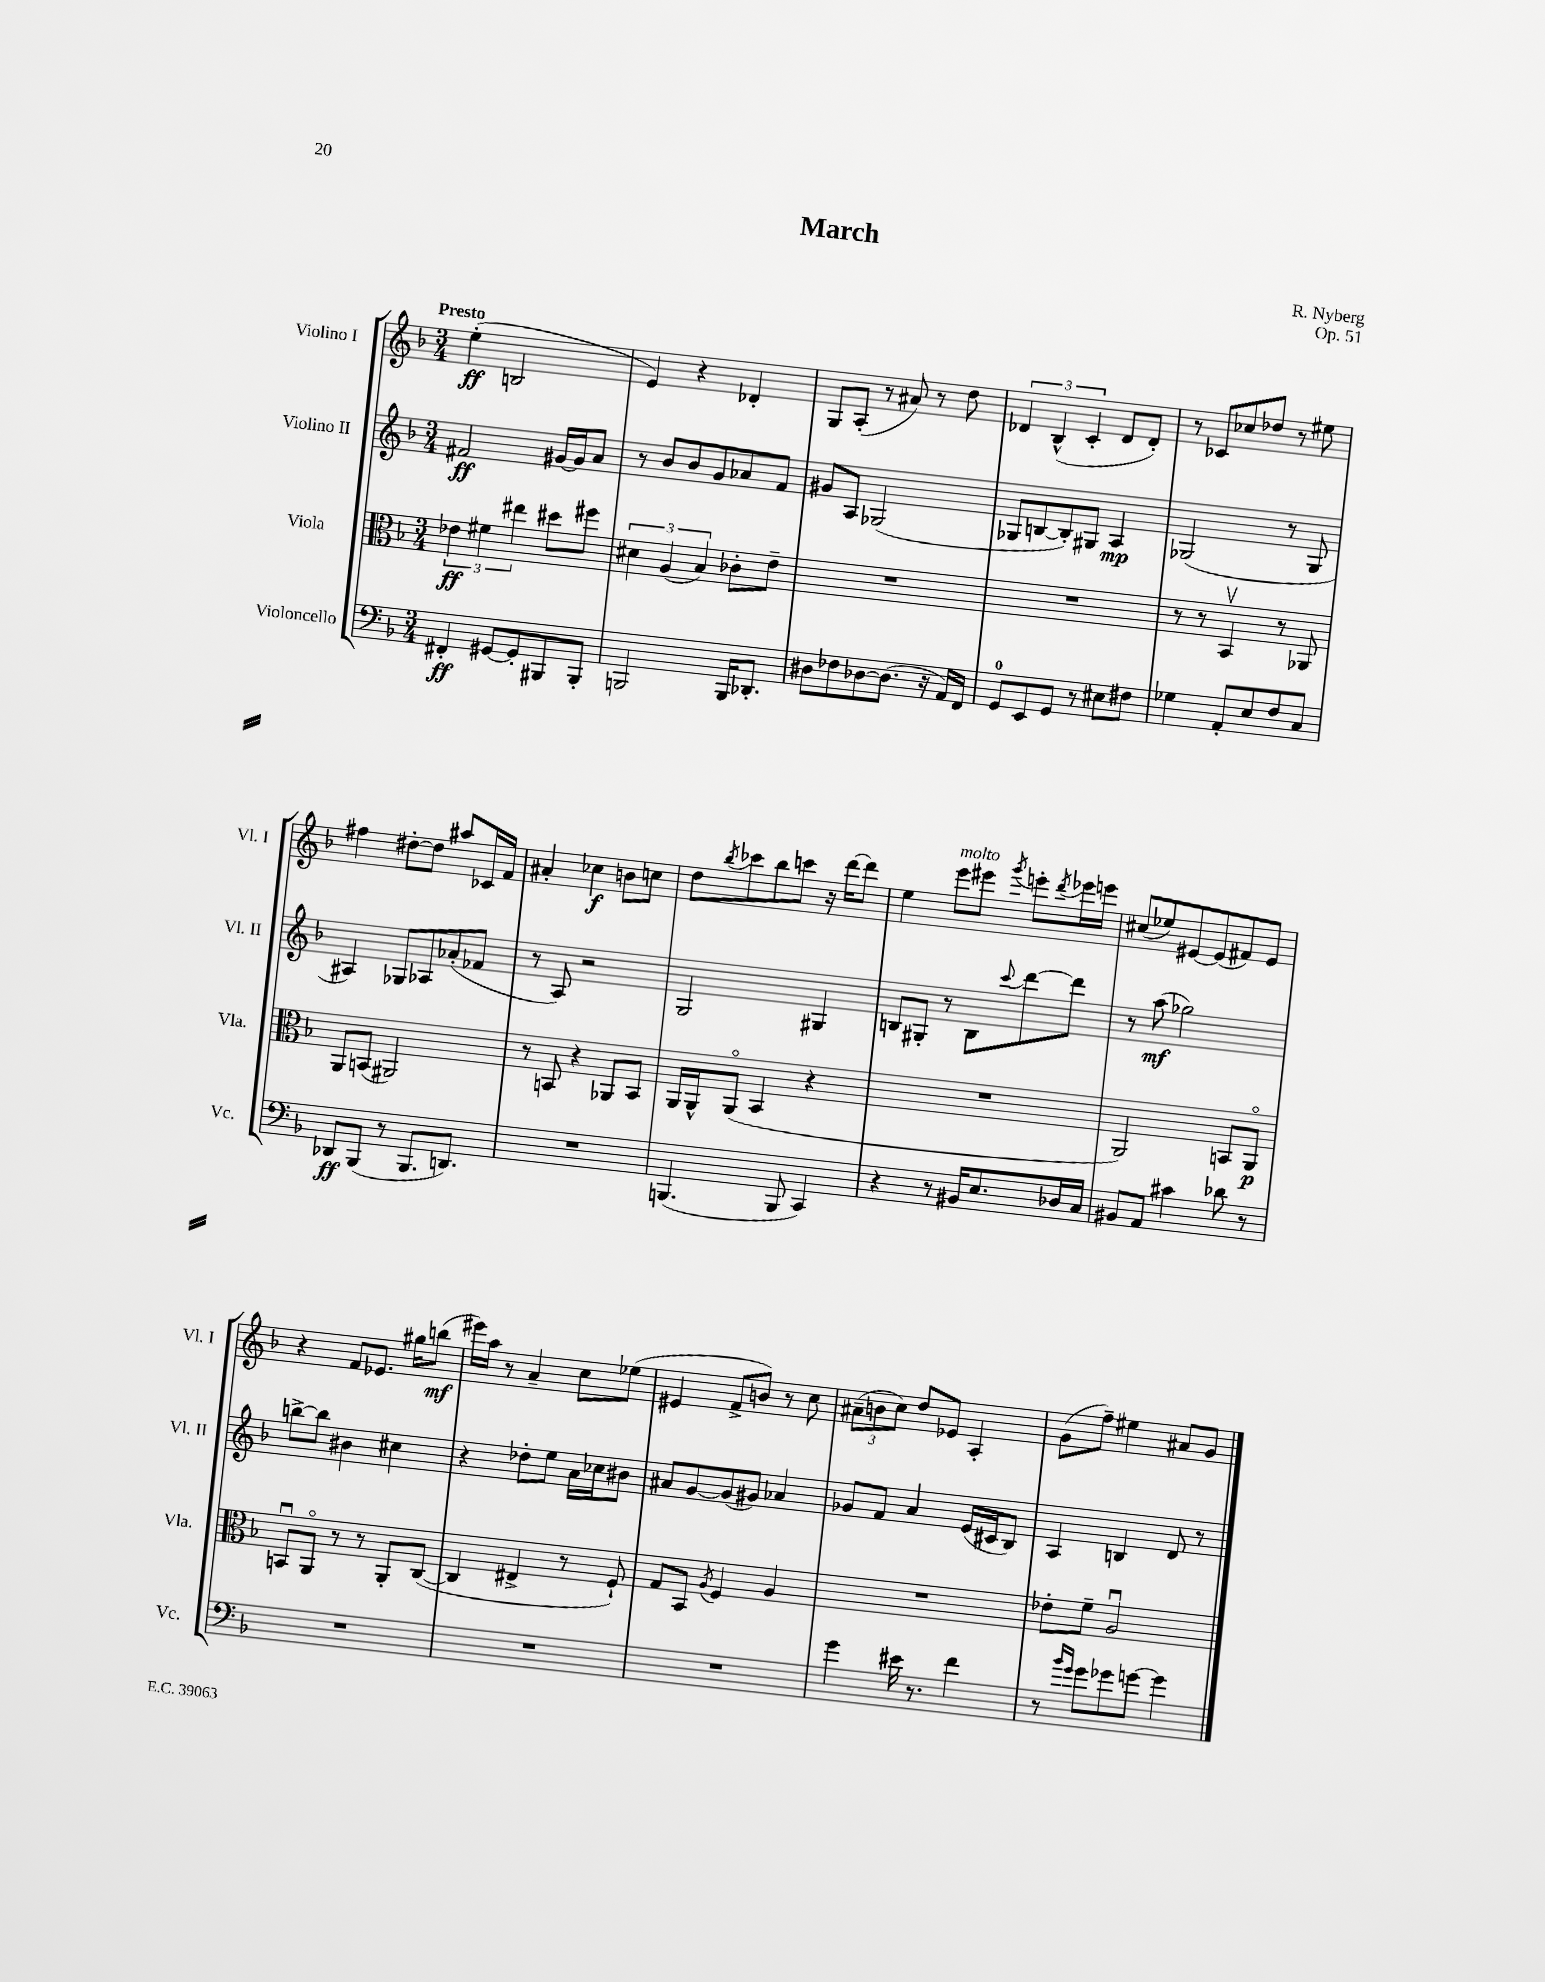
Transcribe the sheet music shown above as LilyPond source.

\header { title = "March" composer = "R. Nyberg" opus = "Op. 51" }
<<
\new StaffGroup <<
\new Staff = "s0" \with { instrumentName = "Violino I" shortInstrumentName = "Vl. I" } {
    \clef treble \key f \major \numericTimeSignature \time 3/4 \tempo "Presto"
    e''4-.\ff( b2 |
    e'4) r4 des'4-. |
    g8 a8-.( r8 ais'8) r8 d''8 |
    \tuplet 3/2 { des'4 bes4-^( c'4-. } des'8 des'8-.) |
    r8 ces'8 ces''8 des''8 r8 eis''8 |
    fis''4 dis''8~-. dis''8 ais''8 ces'16 f'16 |
    ais'4-. ces''4\f b'8 c''8 |
    d''8 \acciaccatura { bes''8 } ces'''8 bes''8 c'''8 r16 d'''16~ d'''8 |
    e''4 e'''8^\markup { \italic "molto" } eis'''8 \acciaccatura { g'''8 } e'''8-. \acciaccatura { d'''8 } ees'''16 e'''16 |
    cis''8( ees''8) eis'8~ eis'8( fis'8) eis'8 |
    r4 f'8 ees'8. gis''16 b''8\mf( |
    eis'''16) a''16 r8 a'4-- c''8 ees''8( |
    eis'4 f'8-> b'8) r8 c''8 |
    \tuplet 3/2 { ais'8--( b'8 c''8) } d''8 ees'8 a4-. |
    g'8( f''8--) eis''4 ais'8 g'8 \bar "|." |
}
\new Staff = "s1" \with { instrumentName = "Violino II" shortInstrumentName = "Vl. II" } {
    \clef treble \key f \major \numericTimeSignature \time 3/4
    fis'2\ff gis'16~ gis'16 a'8 |
    r8 bes'8 bes'8 g'8 aes'8 f'8 |
    gis'8 a8 ges2( |
    ges8 b8~ b8-.) gis8 a4\mp |
    ges2( r8 ges8 |
    ais4) ges8 aes8 aes'8-.( fes'8 |
    r8 a8) r2 |
    g2 gis4 |
    b8 gis8-. r8 b8 \appoggiatura { c'''8 } d'''8~ d'''8 |
    r8 a''8\mf( ges''2) |
    b''8~-> b''8 bis'4 cis''4 |
    r4 des''8-. e''8 a'16 ces''16 bis'8 |
    ais'8 g'8~ g'8( gis'8) aes'4 |
    ges'8 f'8 a'4 e'16( cis'16 bes8) |
    a4 b4 d'8 r8 \bar "|." |
}
\new Staff = "s2" \with { instrumentName = "Viola" shortInstrumentName = "Vla." } {
    \clef alto \key f \major \numericTimeSignature \time 3/4
    \tuplet 3/2 { ees'4\ff fis'4 eis''4 } dis''8 fis''8 |
    \tuplet 3/2 { dis'4 a4( bes4) } ces'8-. e'8-- |
    R2. |
    R2. |
    r8 r8 bes,4\upbow r8 aes,8 |
    a,8 b,8( ais,2) |
    r8 b,8 r4 aes,8 b,8 |
    a,16 a,16-^ a,8\flageolet( bes,4 r4 |
    R2. |
    a,2) b,8 a,8\flageolet\p |
    b,8\downbow a,8\flageolet r8 r8 a,8-. c8~( |
    c4 eis4-> r8 f8-!) |
    g8 bes,8 \acciaccatura { a8 } f4 a4 |
    R2. |
    ees'8-. f'8-- a2\downbow \bar "|." |
}
\new Staff = "s3" \with { instrumentName = "Violoncello" shortInstrumentName = "Vc." } {
    \clef bass \key f \major \numericTimeSignature \time 3/4
    fis,4-.\ff gis,8~ gis,8-. bis,,8 bis,,8-. |
    b,,2 b,,16 des,8.-. |
    dis8 fes8 des8~ des8.( r16 a,16) f,16 |
    g,8-0 e,8 g,8 r8 eis8 fis8 |
    ges4 a,8-. e8 f8 c8 |
    des,8\ff bes,,8( r8 bes,,8. d,8.) |
    R2. |
    b,,4.( b,,8 c,4) |
    r4 r8 bis,16 e8. des16 c16 |
    bis,8 a,8 cis'4 des'8 r8 |
    R2. |
    R2. |
    R2. |
    g'4 eis'16 r8. f'4 |
    r8 \grace { bes'16 g'16 } g'8 ges'8 g'8~ g'4 \bar "|." |
}
>>
>>
\layout { \context { \Score \remove "Bar_number_engraver" } }
